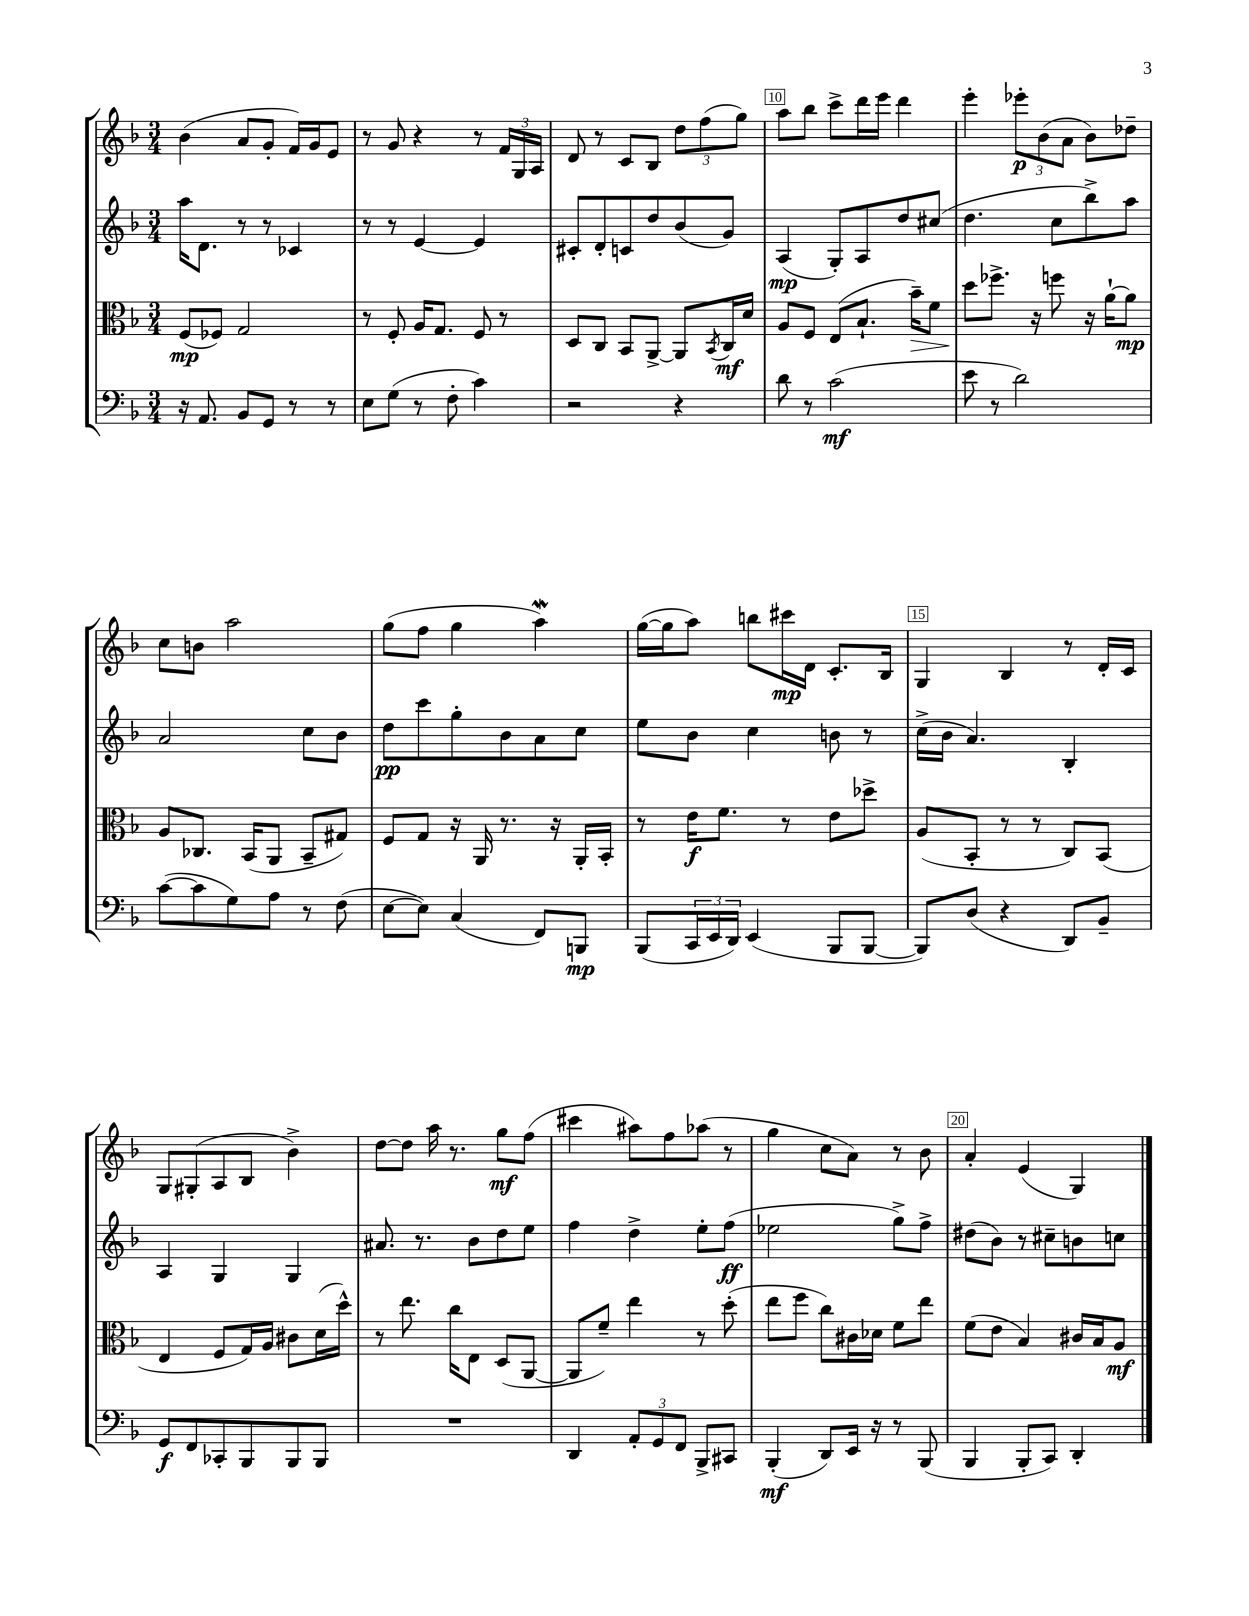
<<
\new StaffGroup <<
\new Staff = "s0" {
    \clef treble \key f \major \numericTimeSignature \time 3/4
    bes'4( a'8 g'8-. f'16) g'16 e'8 |
    r8 g'8 r4 r8 \tuplet 3/2 { f'16 g16 a16 } |
    d'8 r8 c'8 bes8 \tuplet 3/2 { d''8 f''8( g''8) } |
    a''8 bes''8 c'''8-> d'''16 e'''16 d'''4 |
    e'''4-. \tuplet 3/2 { ees'''8-.\p bes'8( a'8 } bes'8) des''8-- |
    c''8 b'8 a''2 |
    g''8( f''8 g''4 a''4\mordent) |
    g''16~( g''16 a''8) b''8 cis'''16\mp d'16 c'8.-. bes16 |
    g4 bes4 r8 d'16-. c'16 |
    g8 gis8-.( a8 bes8 bes'4->) |
    d''8~ d''8 a''16 r8. g''8\mf f''8( |
    cis'''4 ais''8) f''8 aes''8( r8 |
    g''4 c''8 a'8) r8 bes'8 |
    a'4-. e'4( g4) \bar "|." |
}
\new Staff = "s1" {
    \clef treble \key f \major \numericTimeSignature \time 3/4
    a''16 d'8. r8 r8 ces'4 |
    r8 r8 e'4~ e'4 |
    cis'8-. d'8-. c'8 d''8 bes'8( g'8) |
    a4\mp( g8-.) a8 d''8 cis''8( |
    d''4. c''8 bes''8->) a''8 |
    a'2 c''8 bes'8 |
    d''8\pp c'''8 g''8-. bes'8 a'8 c''8 |
    e''8 bes'8 c''4 b'8 r8 |
    c''16->( bes'16 a'4.) bes4-. |
    a4 g4 g4 |
    ais'8. r8. bes'8 d''8 e''8 |
    f''4 d''4-> e''8-. f''8\ff( |
    ees''2 g''8->) f''8-> |
    dis''8( bes'8) r8 cis''8-- b'8 c''8 \bar "|." |
}
\new Staff = "s2" {
    \clef alto \key f \major \numericTimeSignature \time 3/4
    f8\mp( fes8) g2 |
    r8 f8-. a16 g8. f8 r8 |
    d8 c8 bes,8 a,8~-> a,8 \acciaccatura { bes,8 } c16\mf d'16 |
    a8 f8 e8( bes8.-! bes'16--\>) f'8 |
    d''8\! fes''8.-> r16 f''8 r16 a'16~-! a'8\mp |
    a8 ces8. bes,16( a,8 bes,8-- gis8) |
    f8 g8 r16 a,16 r8. r16 a,16-. bes,16-. |
    r8 e'16\f f'8. r8 e'8 des''8-> |
    a8( bes,8-. r8 r8 c8) bes,8( |
    e4 f8 g16) a16 cis'8 d'16( d''16-^) |
    r8 e''8. c''16 e8 d8( a,8~ |
    a,8 f'8--) e''4 r8 d''8-.( |
    e''8 f''8 c''8) cis'16 des'16 f'8 e''8 |
    f'8( e'8 bes4) cis'16 bes16 a8\mf \bar "|." |
}
\new Staff = "s3" {
    \clef bass \key f \major \numericTimeSignature \time 3/4
    r16 a,8. bes,8 g,8 r8 r8 |
    e8 g8( r8 f8-. c'4) |
    r2 r4 |
    d'8 r8 c'2\mf( |
    e'8 r8 d'2) |
    c'8~( c'8 g8) a8 r8 f8( |
    e8~ e8) c4( f,8) b,,8\mp |
    bes,,8( \tuplet 3/2 { c,16 e,16 d,16) } e,4( bes,,8 bes,,8~ |
    bes,,8) d8( r4 d,8) bes,8-- |
    g,8\f f,8 ces,8-. bes,,8 bes,,8 bes,,8 |
    R2. |
    d,4 \tuplet 3/2 { a,8-. g,8 f,8 } bes,,8-> cis,8 |
    bes,,4-.\mf( d,8) e,16 r16 r8 bes,,8( |
    bes,,4 bes,,8-. c,8) d,4-. \bar "|." |
}
>>
>>
\layout { \context { \Score currentBarNumber = #7 \override BarNumber.break-visibility = ##(#f #t #t) barNumberVisibility = #(every-nth-bar-number-visible 5) \override BarNumber.stencil = #(make-stencil-boxer 0.1 0.3 ly:text-interface::print) } }
